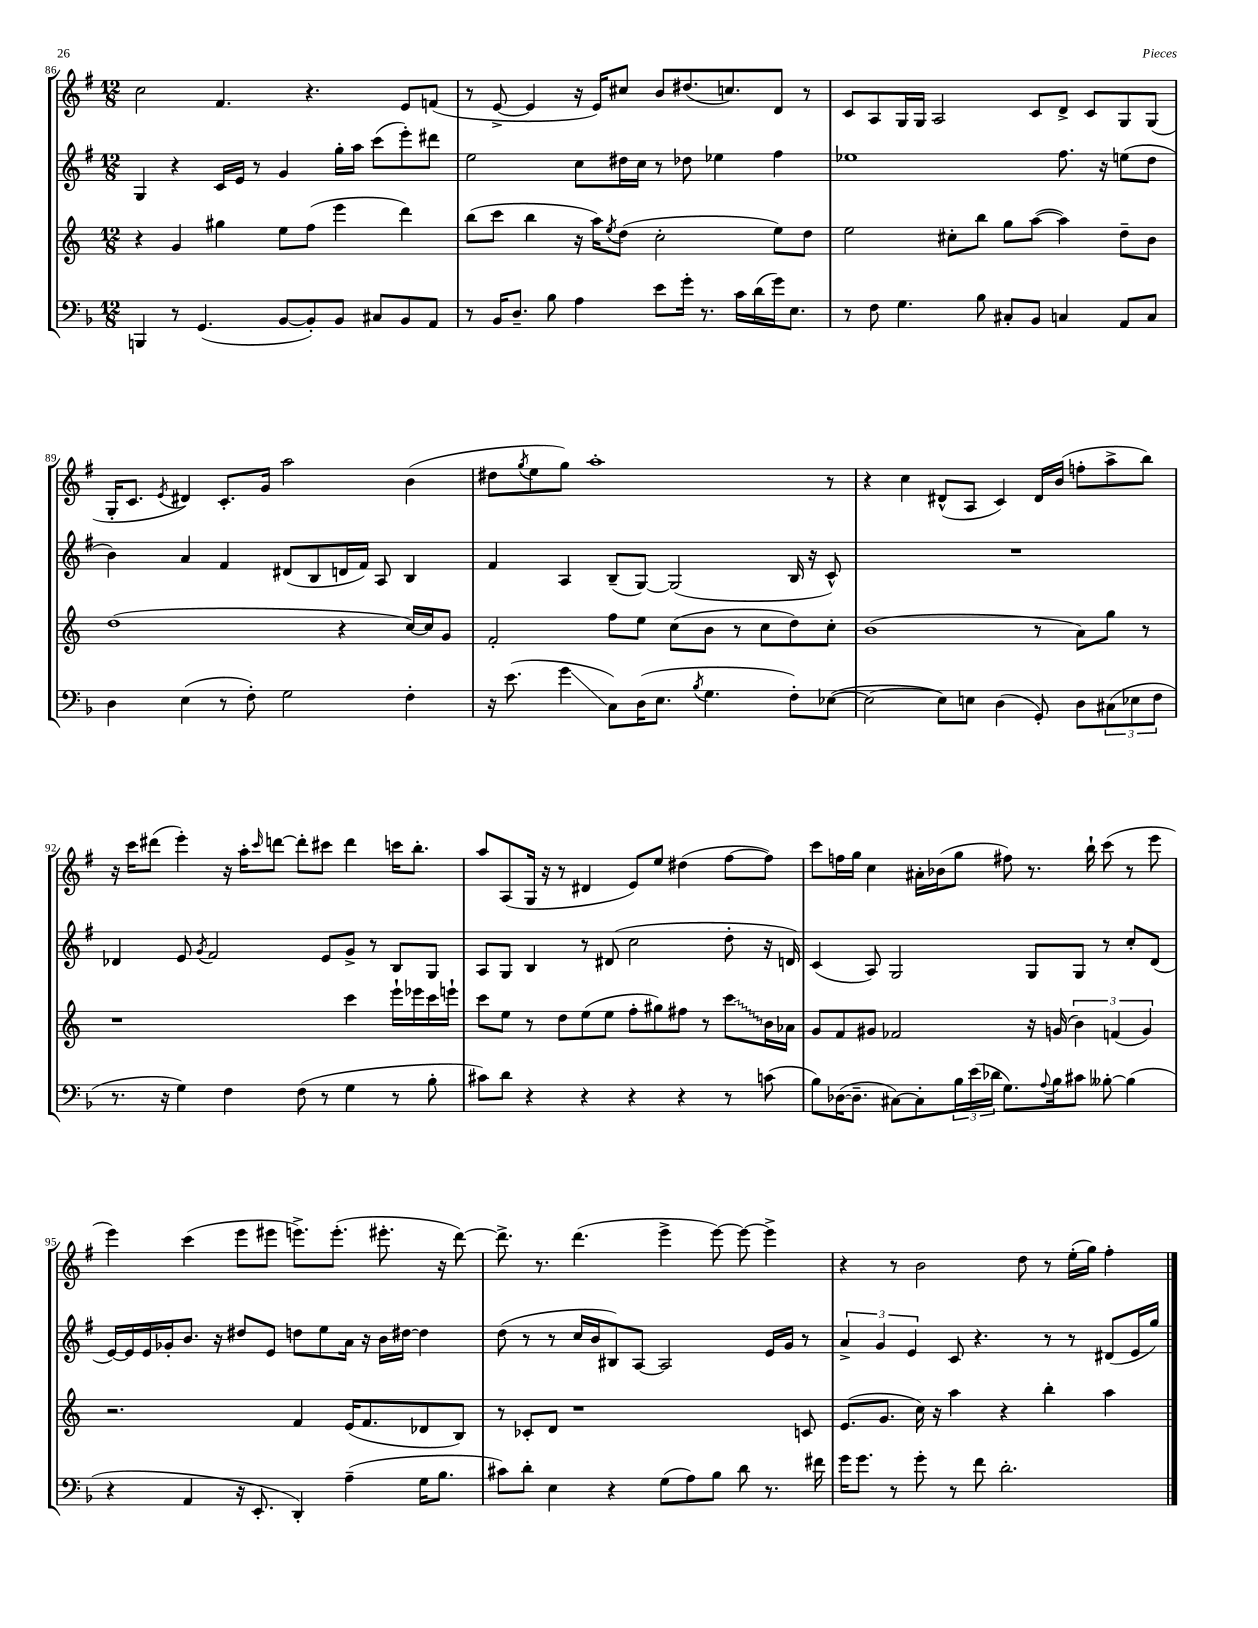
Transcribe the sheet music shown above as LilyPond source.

<<
\new StaffGroup <<
\new Staff = "s0" {
    \clef treble \key g \major \numericTimeSignature \time 12/8
    c''2 fis'4. r4. e'8 f'8( |
    r8 e'8~-> e'4 r16 e'16) cis''8 b'8 dis''8.( c''8.) d'8 r8 |
    c'8 a8 g16 g16 a2 c'8 d'8-> c'8 g8 g8( |
    g16-. c'8. \acciaccatura { e'8 } dis'4) c'8.-. g'16 a''2 b'4( |
    dis''8 \acciaccatura { g''8 } e''8 g''8) a''1-. r8 |
    r4 c''4 dis'8-^( a8 c'4) dis'16 b'16( f''8-. a''8-> b''8) |
    r16 c'''16 dis'''8( e'''4-.) r16 a''16-. \grace { c'''16 } d'''8~ d'''8-. cis'''8 d'''4 c'''16 b''8.-. |
    a''8 a8( g16 r16 r8 dis'4 e'8) e''8 dis''4( fis''8~ fis''8) |
    c'''8 f''16 g''16 c''4 ais'16-. bes'16( g''8 fis''8) r8. b''16-! c'''8( r8 e'''8 |
    e'''4) c'''4( e'''8 eis'''8 e'''8.->) e'''8.-.( eis'''8.-. r16 d'''8~) |
    d'''8.-> r8. d'''4.( e'''4-> e'''8~) e'''8~ e'''4-> |
    r4 r8 b'2 d''8 r8 e''16-.( g''16) fis''4-. \bar "|." |
}
\new Staff = "s1" {
    \clef treble \key g \major \numericTimeSignature \time 12/8
    g4 r4 c'16 e'16 r8 g'4 g''16-. a''16 c'''8( e'''8-.) dis'''8 |
    e''2 c''8 dis''16 c''16 r8 des''8 ees''4 fis''4 |
    ees''1 fis''8. r16 e''8( d''8 |
    b'4) a'4 fis'4 dis'8( b8 d'16 fis'16) a8 b4 |
    fis'4 a4 b8--( g8~) g2( b16 r16 c'8-^) |
    R1. |
    des'4 e'8 \acciaccatura { g'8 } fis'2 e'8 g'8-> r8 b8 g8 |
    a8 g8 b4 r8 dis'8( c''2 d''8-. r16 d'16) |
    c'4( a8) g2 g8 g8 r8 c''8-. d'8( |
    e'16~) e'16 e'16 ges'16-. b'8. r16 dis''8 e'8 d''8 e''8 a'16 r16 b'16 dis''16~ dis''4 |
    d''8( r8 r8 c''16 b'16 bis8) a8~ a2 e'16 g'16 r8 |
    \tuplet 3/2 { a'4-> g'4 e'4 } c'8 r4. r8 r8 dis'8( e'16 g''16) \bar "|." |
}
\new Staff = "s2" {
    \clef treble \key c \major \numericTimeSignature \time 12/8
    r4 g'4 gis''4 e''8 f''8( e'''4 d'''4) |
    b''8( c'''8 b''4 r16 a''16) \acciaccatura { e''8 } d''8( c''2-. e''8) d''8 |
    e''2 cis''8-. b''8 g''8 a''8~( a''4) d''8-- b'8 |
    d''1( r4 c''16~) c''16 g'8 |
    f'2-. f''8 e''8 c''8( b'8 r8 c''8 d''8) c''8-. |
    b'1( r8 a'8) g''8 r8 |
    r1 c'''4 e'''16-! ees'''16 c'''16 e'''16-! |
    c'''8 e''8 r8 d''8 e''8( e''8 f''8-. gis''8) fis''8 r8 \once \override Glissando.style = #'zigzag c'''8\glissando b'16 aes'16 |
    g'8 f'8 gis'8 fes'2 r16 g'16( \tuplet 3/2 { b'4) f'4( g'4) } |
    r2. f'4 e'16( f'8. des'8 b8) |
    r8 ces'8-. d'8 r1 c'8 |
    e'8.( g'8. c''16) r16 a''4 r4 b''4-. a''4 \bar "|." |
}
\new Staff = "s3" {
    \clef bass \key f \major \numericTimeSignature \time 12/8
    b,,4 r8 g,4.( bes,8~ bes,8-.) bes,8 cis8 bes,8 a,8 |
    r8 bes,16 d8.-- bes8 a4 e'8 g'16-. r8. c'16 d'16( g'16) e8. |
    r8 f8 g4. bes8 cis8-. bes,8 c4 a,8 c8 |
    d4 e4( r8 f8-.) g2 f4-. |
    r16 e'8.( g'4\glissando c8) d16( e8. \acciaccatura { bes8 } g4. f8-.) ees8~( |
    ees2~ ees8) e8 d4( g,8-.) d8 \tuplet 3/2 { cis8( ees8 f8 } |
    r8. r16 g4) f4 f8( r8 g4 r8 bes8-. |
    cis'8) d'8 r4 r4 r4 r4 r8 c'8( |
    bes8) des16~( des8.-- cis8~) cis8-. \tuplet 3/2 { bes16 e'16( des'16 } g8.) \appoggiatura { a8 } bes16 cis'8 beses8~-. beses4( |
    r4 a,4 r16 e,8.-. d,4-.) a4--( g16 bes8. |
    cis'8) d'8-. e4 r4 g8( a8) bes8 d'8 r8. fis'16 |
    g'16 g'8. r8 g'8-. r8 f'8 d'2.-. \bar "|." |
}
>>
>>
\layout { \context { \Score currentBarNumber = #86 } }
